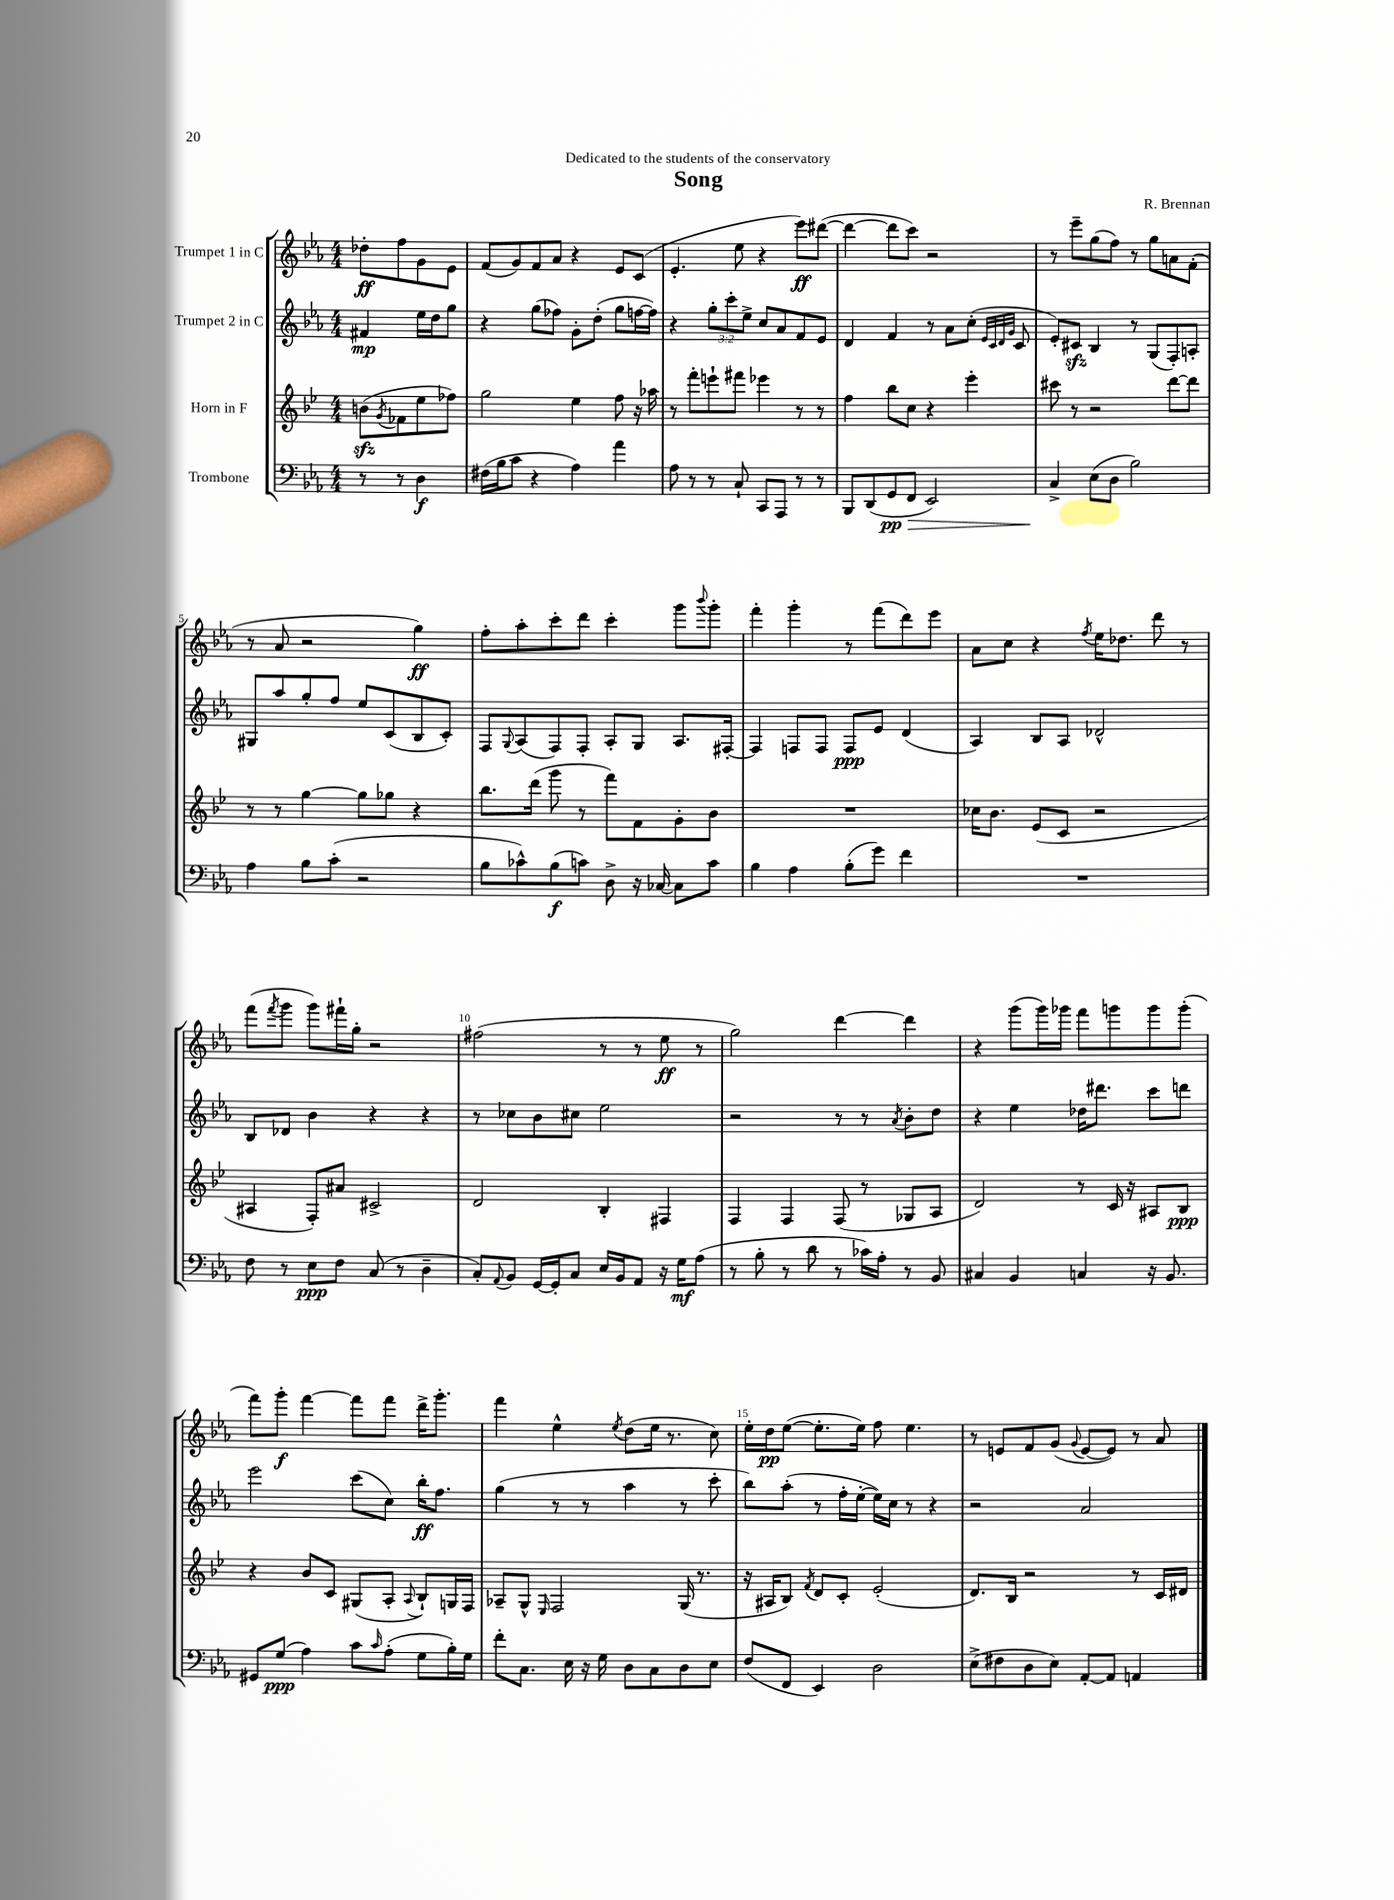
\header { title = "Song" composer = "R. Brennan" dedication = "Dedicated to the students of the conservatory" }
<<
\new StaffGroup <<
\new Staff = "s0" \with { instrumentName = "Trumpet 1 in C" } {
    \clef treble \key ees \major \numericTimeSignature \time 4/4 \partial 2
    des''8-.\ff f''8 g'8 ees'8 |
    f'8( g'8) f'8 aes'8 r4 ees'8 c'8( |
    ees'4.-. ees''8 r4 ees'''8\ff) dis'''8~( |
    dis'''4~ dis'''8 c'''8) r2 |
    r8 ees'''8-- g''8( f''8) r8 g''8 a'8 f'8-.( |
    r8 aes'8 r2 g''4\ff) |
    f''8-. aes''8-. c'''8-. d'''8 c'''4-. g'''8 \appoggiatura { bes'''8 } g'''8-. |
    f'''4-. g'''4-. r8 f'''8( d'''8) ees'''8 |
    aes'8 c''8 r4 \acciaccatura { f''8 } ees''16 des''8. d'''8 r8 |
    f'''8( \acciaccatura { f'''8 } g'''8 g'''8) fis'''16-! g''16-. r2 |
    fis''2( r8 r8 ees''8\ff r8 |
    g''2) d'''4~ d'''4 |
    r4 g'''8( g'''16) ges'''16 f'''8 g'''8 g'''8 g'''8-.( |
    f'''8) g'''8-.\f f'''4~ f'''8 f'''8 d'''16-> g'''8.-. |
    f'''4 ees''4-^ \acciaccatura { ees''8 } d''8( ees''16 r8. c''8) |
    ees''16-. d''16\pp ees''8~( ees''8.-. ees''16) f''8 ees''4. |
    r8 e'8 f'8 g'8( \appoggiatura { g'8 } e'8~ e'8) r8 aes'8 \bar "|." |
}
\new Staff = "s1" \with { instrumentName = "Trumpet 2 in C" } {
    \clef treble \key ees \major \numericTimeSignature \time 4/4 \override Staff.TupletNumber.text = #tuplet-number::calc-fraction-text \partial 2
    fis'4\mp ees''16 d''16 g''8 |
    r4 g''8( fes''8) g'8-. d''8-.( g''8 f''16~ f''16) |
    r4 \tuplet 3/2 { g''8-. c'''8-. ees''8-> } c''8 aes'8 f'8 ees'8 |
    d'4 f'4 r8 aes'8 c''8-.( \grace { ees'32 c'32 d'32 g'32 } c'8 |
    ees'8-.) cis'8\sfz bes4 r8 g8( f8-.) a8-. |
    gis8 aes''8 g''8-. f''8 ees''8 c'8( bes8 c'8-.) |
    f8 \appoggiatura { g8 } aes8( f8) f8-. aes8-. g8 aes8. fis16~-. |
    fis4 f8 f8 f8\ppp ees'8 d'4( |
    aes4) bes8 aes8 des'2-^ |
    bes8 des'8 bes'4 r4 r4 |
    r8 ces''8 bes'8 cis''8 ees''2 |
    r2 r8 r8 \acciaccatura { aes'8 } bes'8-. d''8 |
    r4 ees''4 des''16 dis'''8. c'''8 d'''8 |
    ees'''2 c'''8( c''8) bes''16-.\ff f''8. |
    g''4( r8 r8 aes''4 r8 c'''8-. |
    bes''8) aes''8-.( r8 f''16-. ees''16~-. ees''16) c''16 r8 r4 |
    r2 aes'2 \bar "|." |
}
\new Staff = "s2" \with { instrumentName = "Horn in F" } {
    \clef treble \key bes \major \numericTimeSignature \time 4/4 \partial 2
    b'8\sfz( \acciaccatura { g'8 } fes'8 ees''8 fes''8) |
    g''2 ees''4 f''8 r16 aes''16 |
    r8 f'''8-. e'''8-! fis'''8 ees'''4 r8 r8 |
    f''4 bes''8 c''8 r4 ees'''4-. |
    cis'''8 r8 r2 d'''8~ d'''8 |
    r8 r8 g''4~ g''8 ges''8 r4 |
    bes''8. d'''16( g'''8 r8 f'''8) f'8 g'8-. bes'8 |
    R1 |
    ces''16 bes'8. ees'8( c'8 r2 |
    ais4 f8-.) ais'8 cis'2-> |
    d'2 bes4-. fis4 |
    f4 f4 f8( r8 ges8 a8 |
    d'2) r8 c'16 r16 ais8 bes8\ppp |
    r4 bes'8 c'8 gis8( a8-. \appoggiatura { a8 } bes8-!) g16 f16 |
    aes8-- g8-^ \grace { ees16 } f2 g16( r8. |
    r16 ais16 bes8) \acciaccatura { f'8 } d'8 c'8-. ees'2-.( |
    d'8.) bes16 r2 r8 c'16 dis'16 \bar "|." |
}
\new Staff = "s3" \with { instrumentName = "Trombone" } {
    \clef bass \key ees \major \numericTimeSignature \time 4/4 \partial 2
    r8 r8 d4\f |
    fis16( bes16 c'8 r4 aes4) aes'4 |
    aes8 r8 r8 c8-! c,8 aes,,8 r8 r8 |
    bes,,8 d,8( g,8\pp\> f,8 ees,2) |
    c4->\! ees8( d8 bes2) |
    aes4 bes8 c'8-.( r2 |
    bes8 ces'8-^) bes8\f( c'8) d8-> r16 ces16~ ces8 c'8 |
    bes4 aes4 bes8-.( g'8) f'4 |
    R1 |
    f8 r8 ees8\ppp f8 c8( r8 d4-- |
    c8-.) \appoggiatura { aes,8 } bes,8 g,16~ g,16-. c8 ees16 bes,16 aes,8 r16 g16\mf aes8( |
    r8 bes8-. r8 d'8 r8 ces'16) aes16-. r8 bes,8 |
    cis4 bes,4 c4 r16 bes,8. |
    gis,8 g8\ppp( aes4) c'8 \grace { c'16 } aes8-.( g8 bes16-.) g16 |
    f'8-. c8. ees16 r16 g16 d8 c8 d8 ees8 |
    f8( f,8 ees,4) d2 |
    ees8->( fis8 d8 ees8) aes,8~-. aes,8 a,4 \bar "|." |
}
>>
>>
\layout { \context { \Score \override BarNumber.break-visibility = ##(#f #t #t) barNumberVisibility = #(every-nth-bar-number-visible 5) } }
